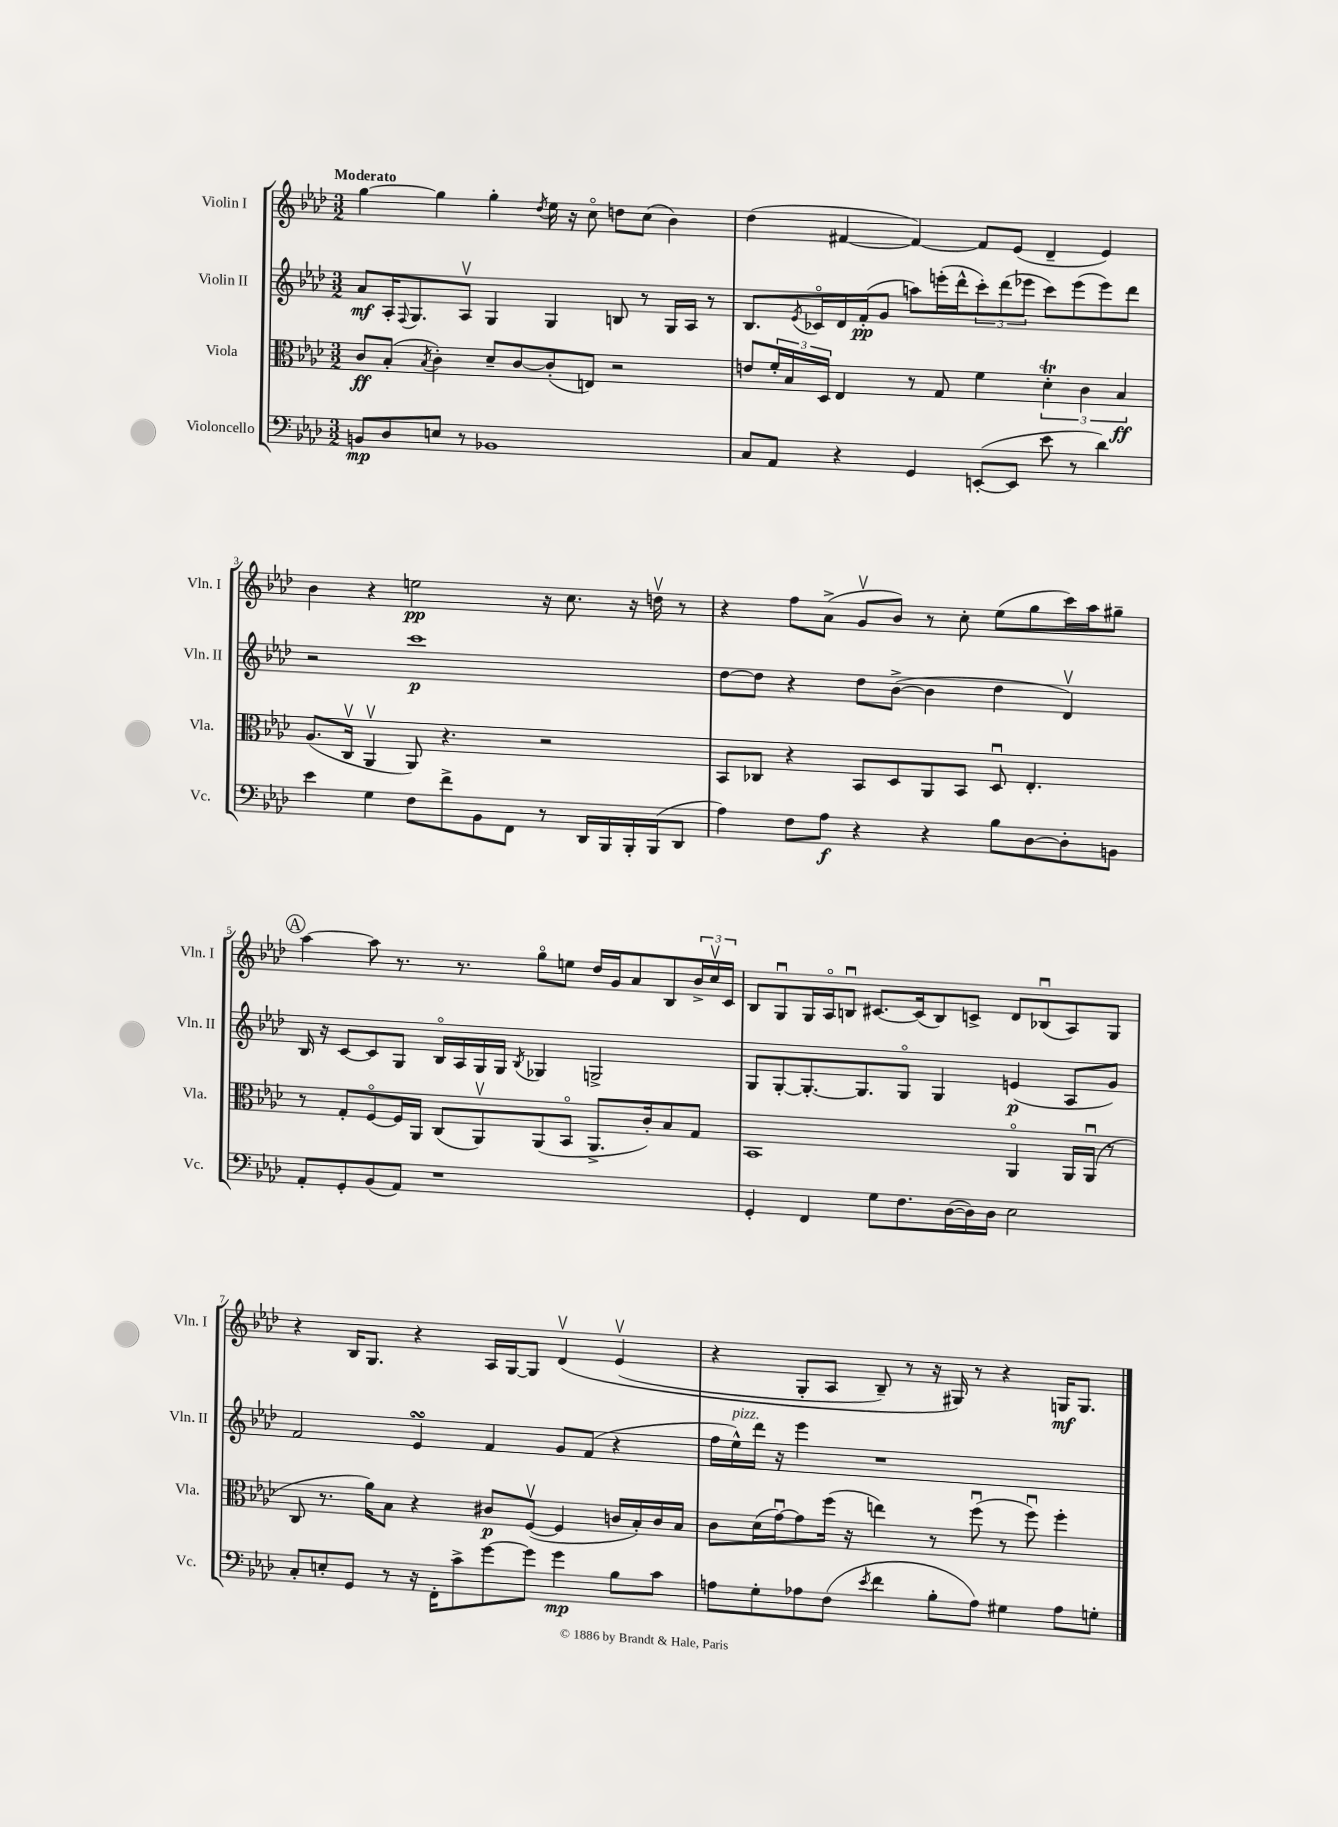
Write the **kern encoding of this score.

**kern	**dynam	**kern	**dynam	**kern	**dynam	**kern	**dynam
*part4	*part4	*part3	*part3	*part2	*part2	*part1	*part1
*staff4	*staff4	*staff3	*staff3	*staff2	*staff2	*staff1	*staff1
*I"Violoncello	*	*I"Viola	*	*I"Violin II	*	*I"Violin I	*
*I'Vc.	*	*I'Vla.	*	*I'Vln. II	*	*I'Vln. I	*
*clefF4	*	*clefC3	*	*clefG2	*	*clefG2	*
*k[b-e-a-d-]	*	*k[b-e-a-d-]	*	*k[b-e-a-d-]	*	*k[b-e-a-d-]	*
*M3/2	*	*M3/2	*	*M3/2	*	*M3/2	*
=1	=1	=1	=1	=1	=1	=1	=1
!	!	!	!	!	!	!LO:TX:a:B:t=Moderato	!
8BBn/L	mp	8c/L	ff	8a-/L	mf	[4gg\	.
8D-/	.	(8B-'/J	.	16A-'/K	.	.	.
.	.	.	.	8qqF/	.	.	.
.	.	.	.	8.G/	.	.	.
.	.	8qB-/	.	.	.	.	.
8En/J	.	4c'\)	.	.	.	4gg\]	.
8r	.	.	.	8A-v/J	.	.	.
1BB-X	.	8d-~/L	.	4G/	.	4gg'\	.
.	.	[8c/	.	.	.	.	.
.	.	.	.	.	.	8qdd-/	.
.	.	(8c'/]	.	4G/	.	16ee-\	.
.	.	.	.	.	.	16r	.
.	.	8En/J)	.	.	.	8cc\	.
.	.	2r	.	8Bn/	.	8ddn\L	.
.	.	.	.	8r	.	(8cc\J	.
.	.	.	.	16G/LL	.	4b-\)	.
.	.	.	.	16A-/JJ	.	.	.
.	.	.	.	8r	.	.	.
=2	=2	=2	=2	=2	=2	=2	=2
8C/L	.	8en/L	.	8.B-/L	.	(4dd-\	.
8AA-/J	.	24f'/L	.	.	.	.	.
.	.	24B-/	.	.	.	.	.
.	.	.	.	8qe-/	.	.	.
.	.	.	.	16c-X/L	.	.	.
.	.	24D-/JJ	.	.	.	.	.
4r	.	4E-/	.	16d-/	.	[4f#X/	.
.	.	.	.	(16f'/J	pp	.	.
.	.	.	.	8g/J	.	.	.
4GG/	.	8r	.	8aan\L)	.	4f#/_)	.
.	.	8G/	.	(16eeen'\L	.	.	.
.	.	.	.	16ddd-^^\J	.	.	.
([8EEn'/L	.	4f\	.	12ccc'\)	.	8f#/L]	.
.	.	.	.	(12ddd-\	.	.	.
8EE/J]	.	.	.	.	.	(8e-/J	.
.	.	.	.	12eee-X\J	.	.	.
8e-\	.	6d-T'\	.	8ccc\L)	.	4d-~/	.
8r	.	.	.	(8eee-\	.	.	.
.	.	6c\	.	.	.	.	.
4d-\)	.	.	.	8eee-\)	.	4e-/)	.
.	.	6B-/	ff	.	.	.	.
.	.	.	.	8ddd-\J	.	.	.
!!LO:LB:g=z
=3	=3	=3	=3	=3	=3	=3	=3
4e-\	.	(8.A-/L	.	2r	.	4b-\	.
.	.	16Cv/Jk	.	.	.	.	.
4G\	.	4AA-v/	.	.	.	4r	.
8F\L	.	8AA-/)	.	1ccc	p	2een\	pp
8f^\	.	4.r	.	.	.	.	.
8BB-\	.	.	.	.	.	.	.
8FF\J	.	.	.	.	.	.	.
8r	.	2r	.	.	.	16r	.
.	.	.	.	.	.	8.cc\	.
16DD-/LL	.	.	.	.	.	.	.
16BBB-/	.	.	.	.	.	.	.
16BBB-'/	.	.	.	.	.	16r	.
(16BBB-/J	.	.	.	.	.	16ddnv\	.
8DD-/J	.	.	.	.	.	8r	.
=4	=4	=4	=4	=4	=4	=4	=4
4A-\)	.	8BB-/L	.	[8dd-\L	.	4r	.
.	.	8C-X/J	.	8dd-\J]	.	.	.
8F\L	.	4r	.	4r	.	8ff\L	.
8A-\J	f	.	.	.	.	(8a-^\J	.
4r	.	8BB-/L	.	8dd-\L	.	8gv/L	.
.	.	8D-/	.	([8b-^\J	.	8b-/J)	.
4r	.	8AA-/	.	4b-\]	.	8r	.
.	.	8BB-/J	.	.	.	8cc'\	.
8B-\L	.	8D-u/	.	4dd-\	.	(8ee-\L	.
[8D-\	.	4.E-'/	.	.	.	8gg\	.
8D-'\]	.	.	.	4d-v/)	.	16ccc\L)	.
.	.	.	.	.	.	16aa-\J	.
8BBn\J	.	.	.	.	.	8gg#X~\J	.
!!LO:LB:g=z
!!LO:REH:place=s1:t=A
=5	=5	=5	=5	=5	=5	=5	=5
8AA-'/L	.	8r	.	16B-/	.	[4aa-\	.
.	.	.	.	16r	.	.	.
8GG'/	.	8G'/L	.	[8c/L	.	.	.
(8BB-/	.	[8F/	.	8c/]	.	8aa-\]	.
8AA-/J)	.	16F/L]	.	8G/J	.	8.r	.
.	.	16AA-/JJ	.	.	.	.	.
1r	.	(8C/L	.	16B-/LL	.	.	.
.	.	.	.	16A-/	.	8.r	.
.	.	8AA-v/)	.	16G/	.	.	.
.	.	.	.	16G/JJ	.	.	.
.	.	.	.	8qB-/	.	.	.
.	.	(8AA-/	.	4G-X/	.	8gg\L	.
.	.	8BB-/J	.	.	.	8een\J	.
.	.	8.AA-^/L	.	2Gn^/	.	16dd-/LL	.
.	.	.	.	.	.	16g/J	.
.	.	.	.	.	.	8a-/	.
.	.	16c'/k)	.	.	.	.	.
.	.	8B-/	.	.	.	8B-/	.
.	.	8G/J	.	.	.	24b-^/L	.
.	.	.	.	.	.	24ccv/	.
.	.	.	.	.	.	24c/JJ	.
=6	=6	=6	=6	=6	=6	=6	=6
4GG'/	.	1BB-	.	8G/L	.	8B-/L	.
.	.	.	.	[8G'/	.	8Gu/	.
4FF/	.	.	.	8.G'/_	.	16G/L	.
.	.	.	.	.	.	16A-/J	.
.	.	.	.	.	.	8Bnu/J	.
.	.	.	.	8.G/]	.	.	.
8G\L	.	.	.	.	.	[8.c#X/L	.
8.F\	.	.	.	8G/J	.	.	.
.	.	.	.	.	.	(16c#/k]	.
.	.	.	.	4G/	.	8B/)	.
([16D-\L	.	.	.	.	.	.	.
16D-\])	.	.	.	.	.	8cn^/J	.
16D-\JJ	.	.	.	.	.	.	.
2E-\	.	4AA-/	.	(4en/	p	8d-/L	.
.	.	.	.	.	.	(8B-Xu/	.
.	.	16AA-/LL	.	8A-/L	.	8A-/)	.
.	.	(16AA-u/JJ	.	.	.	.	.
.	.	8r	.	8g/J)	.	8G/J	.
!!LO:LB:g=z
=7	=7	=7	=7	=7	=7	=7	=7
8C'/L	.	8C/	.	2f/	.	4r	.
8En'/	.	8.r	.	.	.	.	.
8GG/J	.	.	.	.	.	16B-/KL	.
.	.	16a-\KL)	.	.	.	8.G/J	.
8r	.	8B-\J	.	.	.	.	.
16r	.	4r	.	4e-sSSS/	.	4r	.
16FF'\KL	.	.	.	.	.	.	.
8c^\	.	.	.	.	.	.	.
[8g\	.	8c#X/L	p	4f/	.	16A-/LL	.
.	.	.	.	.	.	[16G/J	.
8g\J]	.	([8Fv/J	.	.	.	8G/J]	.
4g\	mp	4F/]	.	8g/L	.	(4d-v/	.
.	.	.	.	(8f/J	.	.	.
8B-\L	.	16cn/LL	.	4r	.	(4e-v/	.
.	.	16B-'/)	.	.	.	.	.
8c\J	.	16c/	.	.	.	.	.
.	.	16B-/JJ	.	.	.	.	.
=8	=8	=8	=8	=8	=8	=8	=8
8An\L	.	8c\L	.	16ff\LL	.	4r	.
!	!	!	!	!LO:TX:a:i:t=pizz.	!	!	!
.	.	.	.	16ee-^^\)	.	.	.
8G'\	.	(16d-\L	.	16ddd-\JJ	.	.	.
.	.	[16gu\J)	.	16r	.	.	.
8A-X\	.	8g\]	.	4eee-\	.	8G'/L	.
(8F\J	.	(16ff\Jk	.	.	.	8A-/J	.
.	.	16r	.	.	.	.	.
8qe-/	.	.	.	.	.	.	.
4f\	.	4een\)	.	1r	.	8B-~/)	.
.	.	.	.	.	.	8r	.
8B-'\L	.	8r	.	.	.	16r	.
.	.	.	.	.	.	16G#X/)	.
8A-\J)	.	(8ffu\	.	.	.	8r	.
4G#X\	.	8r	.	.	.	4r	.
.	.	8ffu\)	.	.	.	.	.
8A-\L	.	4ff'\	.	.	.	16Gn/KL	mf
.	.	.	.	.	.	8.G/J	.
8Gn'\J	.	.	.	.	.	.	.
==	==	==	==	==	==	==	==
*-	*-	*-	*-	*-	*-	*-	*-
